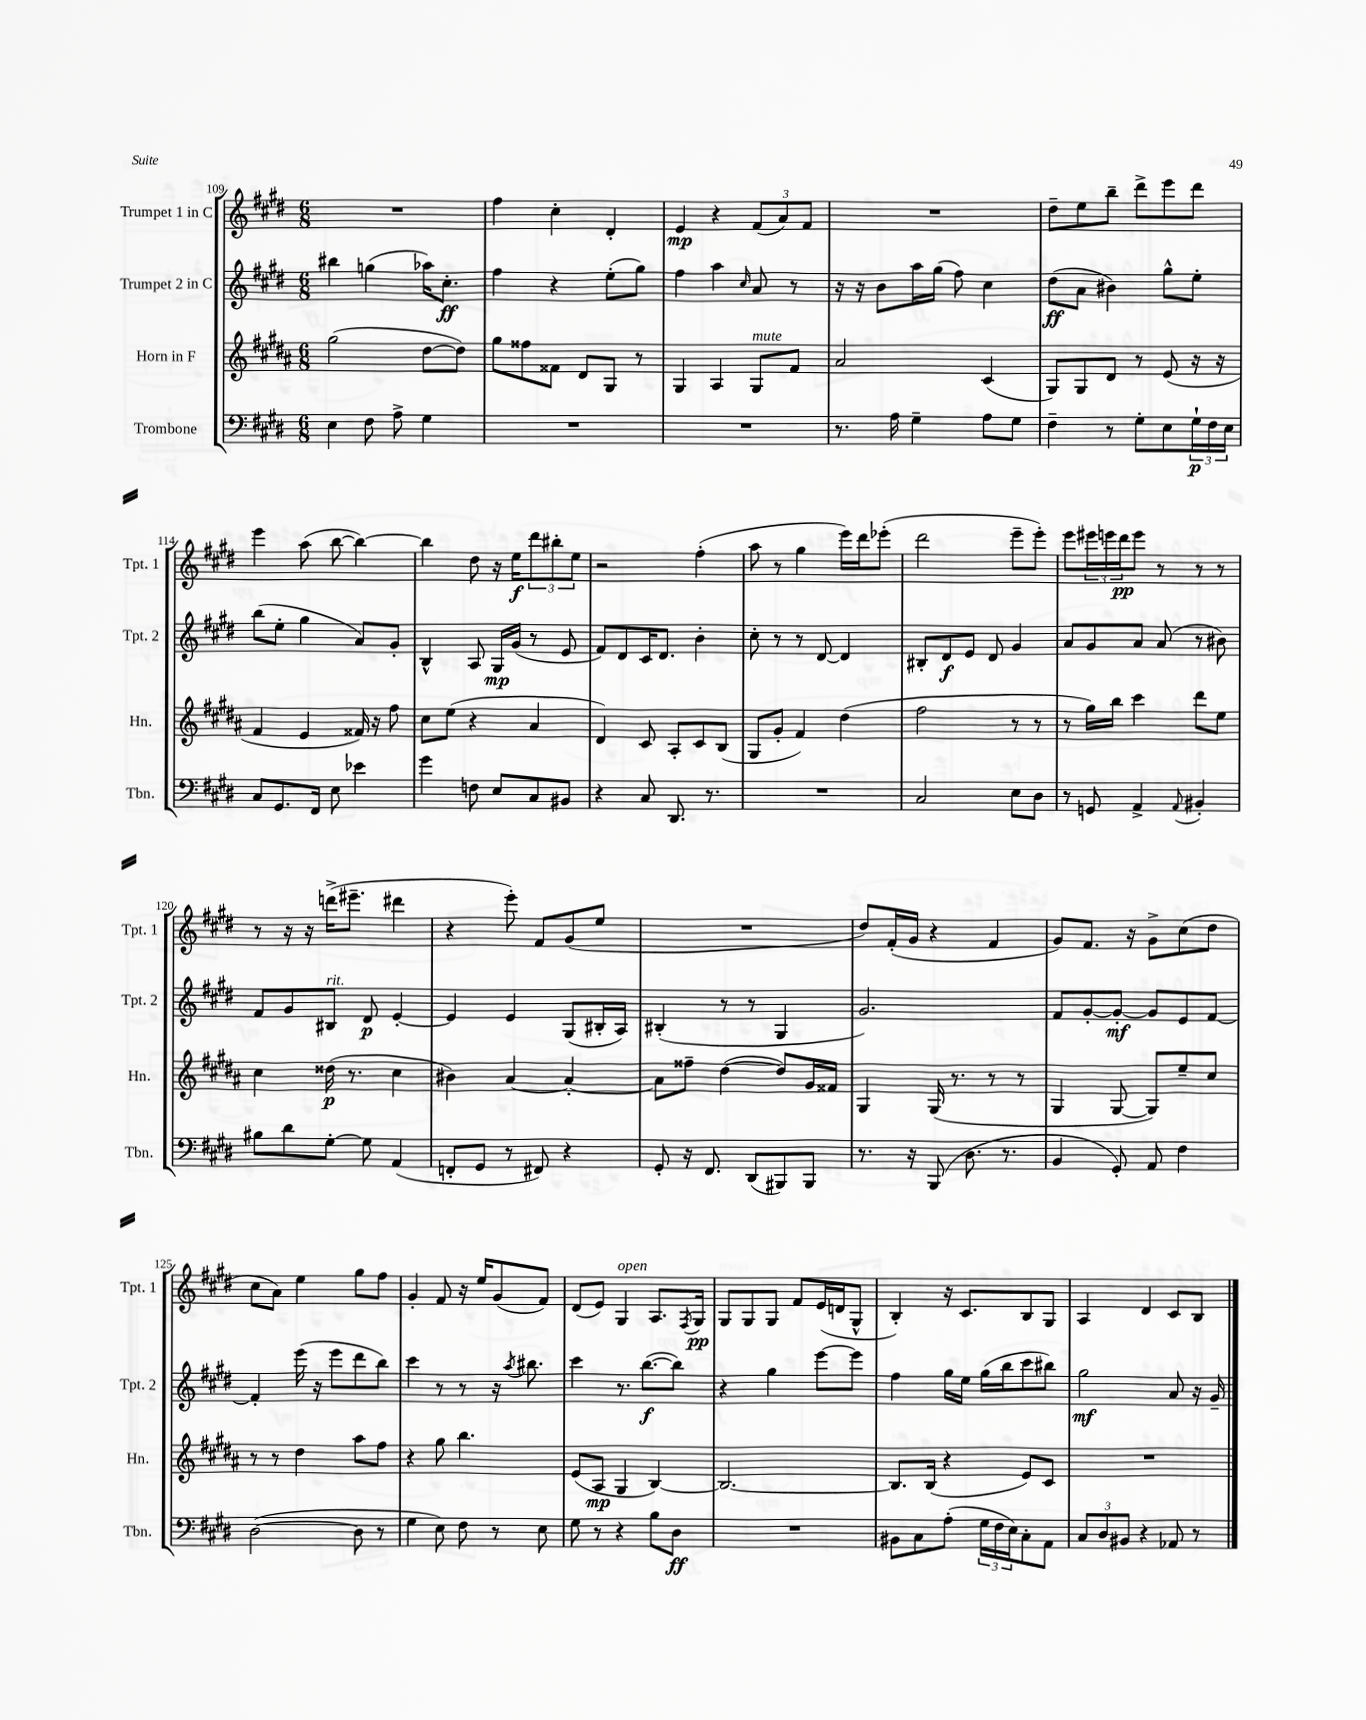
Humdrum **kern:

**kern	**dynam	**kern	**dynam	**kern	**dynam	**kern	**dynam
*part4	*part4	*part3	*part3	*part2	*part2	*part1	*part1
*staff4	*staff4	*staff3	*staff3	*staff2	*staff2	*staff1	*staff1
*I"Trombone	*	*I"Horn in F	*	*I"Trumpet 2 in C	*	*I"Trumpet 1 in C	*
*I'Tbn.	*	*I'Hn.	*	*I'Tpt. 2	*	*I'Tpt. 1	*
*clefF4	*	*clefG2	*	*clefG2	*	*clefG2	*
*k[f#c#g#d#]	*	*k[f#c#g#d#a#]	*	*k[f#c#g#d#]	*	*k[f#c#g#d#]	*
*M6/8	*	*M6/8	*	*M6/8	*	*M6/8	*
=109	=109	=109	=109	=109	=109	=109	=109
4E\	.	(2gg#\	.	4bb#X\	.	2.r	.
8F#\	.	.	.	(4ggn\	.	.	.
8A^\	.	.	.	.	.	.	.
4G#\	.	[8dd#\L	.	16aa-X\KL)	.	.	.
.	.	.	.	8.cc#'\J	ff	.	.
.	.	8dd#\J])	.	.	.	.	.
=110	=110	=110	=110	=110	=110	=110	=110
2.r	.	8gg#\L	.	4ff#\	.	4ff#\	.
.	.	8ff##X\	.	.	.	.	.
.	.	8f##X\J	.	4r	.	4cc#'\	.
.	.	8d#/L	.	.	.	.	.
.	.	8G#/J	.	(8ee'\L	.	4d#'/	.
.	.	8r	.	8gg#\J)	.	.	.
=111	=111	=111	=111	=111	=111	=111	=111
2.r	.	4G#/	.	4ff#\	.	4e/	mp
.	.	4A#/	.	4aa\	.	4r	.
.	.	.	.	16qqcc#/	.	.	.
!	!	!LO:TX:a:i:t=mute	!	!	!	!	!
.	.	8G#/L	.	8a/	.	(12f#/L	.
.	.	.	.	.	.	12a/)	.
.	.	8f#/J	.	8r	.	.	.
.	.	.	.	.	.	12f#/J	.
=112	=112	=112	=112	=112	=112	=112	=112
8.r	.	2a#/	.	16r	.	2.r	.
.	.	.	.	16r	.	.	.
.	.	.	.	8b\L	.	.	.
16A\	.	.	.	.	.	.	.
4G#~\	.	.	.	16aa\L	.	.	.
.	.	.	.	(16gg#\JJ	.	.	.
.	.	.	.	8ff#\)	.	.	.
8A\L	.	(4c#/	.	4cc#\	.	.	.
8G#\J	.	.	.	.	.	.	.
=113	=113	=113	=113	=113	=113	=113	=113
4F#~\	.	8G#/L)	.	(8dd#\L	ff	8dd#~\L	.
.	.	8G#/	.	8a\J	.	8ee\	.
8r	.	8d#/J	.	4b#X\)	.	8bb~\J	.
8G#'\L	.	8r	.	.	.	8ddd#^\L	.
8E\	.	(8e/	.	8gg#^^\L	.	8eee\	.
24G#`\L	p	16r	.	8ee'\J	.	8ddd#\J	.
24F#\	.	.	.	.	.	.	.
.	.	16r	.	.	.	.	.
24E\JJ	.	.	.	.	.	.	.
!!LO:LB:g=z
=114	=114	=114	=114	=114	=114	=114	=114
8C#/L	.	4f#/	.	(8bb\L	.	4eee\	.
8.GG#/	.	.	.	8ee'\J	.	.	.
.	.	4e/	.	4gg#\	.	(8aa\	.
16FF#/Jk	.	.	.	.	.	.	.
8E\	.	.	.	.	.	[8bb\	.
4e-X\	.	16f##X/)	.	8a/L)	.	4bb\_)	.
.	.	16r	.	.	.	.	.
.	.	8ff#\	.	8g#'/J	.	.	.
=115	=115	=115	=115	=115	=115	=115	=115
4g#\	.	8cc#\L	.	4B^^/	.	4bb\]	.
.	.	(8ee\J	.	.	.	.	.
8Fn\	.	4r	.	8A/	.	8dd#\	.
8E/L	.	.	.	16G#/LL	mp	16r	.
.	.	.	.	(16g#/JJ	.	16ee\KL	f
8C#/	.	4a#/	.	8r	.	12ddd#\	.
.	.	.	.	.	.	12bb#X'\	.
8BB#X/J	.	.	.	8e/	.	.	.
.	.	.	.	.	.	12ee\J	.
=116	=116	=116	=116	=116	=116	=116	=116
4r	.	4d#/)	.	8f#/L)	.	2r	.
.	.	.	.	8d#/	.	.	.
8C#/	.	8c#/	.	16c#/K	.	.	.
.	.	.	.	8.d#/J	.	.	.
8.DD#/	.	8A#'/L	.	.	.	.	.
.	.	8c#/	.	4b'\	.	(4ff#'\	.
8.r	.	.	.	.	.	.	.
.	.	(8B/J	.	.	.	.	.
=117	=117	=117	=117	=117	=117	=117	=117
2.r	.	8G#/L	.	8cc#'\	.	8aa\	.
.	.	8g#'/J	.	8r	.	8r	.
.	.	4f#/)	.	8r	.	4gg#\	.
.	.	.	.	[8d#/	.	.	.
.	.	(4dd#\	.	4d#/]	.	16eee\LL)	.
.	.	.	.	.	.	16ddd#\J	.
.	.	.	.	.	.	(8eee-X'\J	.
=118	=118	=118	=118	=118	=118	=118	=118
2C#/	.	2ff#\	.	8B#X'/L	.	2ddd#\	.
.	.	.	.	8d#/	f	.	.
.	.	.	.	8e/J	.	.	.
.	.	.	.	8d#/	.	.	.
8E\L	.	8r	.	4g#/	.	8eee~\L	.
8D#\J	.	8r	.	.	.	8eee'\J)	.
=119	=119	=119	=119	=119	=119	=119	=119
8r	.	8r	.	8a/L	.	8eee\L	.
8GGn/	.	16gg#\LL)	.	8g#/	.	24eee#X\L	.
.	.	.	.	.	.	24eeen\	.
.	.	16bb\JJ	.	.	.	.	.
.	.	.	.	.	.	24ddd#\J	pp
4AA^/	.	4ccc#\	.	8a/J	.	8eee\J	.
.	.	.	.	(8a/	.	8r	.
8qqAA/	.	.	.	.	.	.	.
4BB#X'/	.	8ddd#\L	.	8r	.	8r	.
.	.	8ee\J	.	8b#X\)	.	8r	.
!!LO:LB:g=z
=120	=120	=120	=120	=120	=120	=120	=120
8B#X\L	.	4cc#\	.	8f#/L	.	8r	.
8d#\	.	.	.	8g#/	.	16r	.
.	.	.	.	.	.	16r	.
!	!	!	!	!LO:TX:a:i:t=rit.	!	!	!
[8G#'\J	.	(16dd##X\	p	8B#X/J	.	(16dddn^\KL	.
.	.	8.r	.	.	.	8.eee#X~\J	.
8G#\]	.	.	.	8d#/	p	.	.
(4AA/	.	4cc#\	.	[4e'/	.	4ddd#X\	.
=121	=121	=121	=121	=121	=121	=121	=121
8FFn'/L	.	4b#X\)	.	4e/]	.	4r	.
8GG#/J	.	.	.	.	.	.	.
8r	.	[4a#/	.	4e/	.	8eee'\)	.
8FF#X/)	.	.	.	.	.	8f#/L	.
4r	.	4a#'/_	.	(8G#/L	.	(8g#/	.
.	.	.	.	16B#X'/L	.	8ee/J	.
.	.	.	.	16A/JJ)	.	.	.
=122	=122	=122	=122	=122	=122	=122	=122
8GG#'/	.	8a#\L]	.	(4B#X'/	.	2.r	.
16r	.	8ff##X~\J	.	.	.	.	.
8.FF#/	.	.	.	.	.	.	.
.	.	([4dd#\	.	8r	.	.	.
(8DD#/L	.	.	.	8r	.	.	.
8BBB#X/)	.	8dd#/L])	.	4G#/	.	.	.
8BBB#/J	.	16g#/L	.	.	.	.	.
.	.	16f##X/JJ	.	.	.	.	.
=123	=123	=123	=123	=123	=123	=123	=123
8.r	.	4G#/	.	2.g#/)	.	8dd#/L)	.
.	.	.	.	.	.	(16f#'/L	.
16r	.	.	.	.	.	16g#/JJ	.
(8BBB/	.	(16G#/	.	.	.	4r	.
.	.	8.r	.	.	.	.	.
8.D#\	.	.	.	.	.	.	.
.	.	8r	.	.	.	4f#/	.
8.r	.	.	.	.	.	.	.
.	.	8r	.	.	.	.	.
=124	=124	=124	=124	=124	=124	=124	=124
4BB/	.	4G#/	.	8f#/L	.	8g#/L)	.
.	.	.	.	[8g#'/	.	8.f#/J	.
8GG#'/)	.	[8G#/	.	8g#'/J_	mf	.	.
.	.	.	.	.	.	16r	.
8AA/	.	8G#/L])	.	8g#/L]	.	8g#^\L	.
4F#\	.	8ee~/	.	8e/	.	(8cc#\	.
.	.	8cc#/J	.	[8f#/J	.	8dd#\J	.
!!LO:LB:g=z
=125	=125	=125	=125	=125	=125	=125	=125
([2D#\	.	8r	.	4f#'/]	.	8cc#\L	.
.	.	8r	.	.	.	8a\J)	.
.	.	4dd#\	.	(16eee\	.	4ee\	.
.	.	.	.	16r	.	.	.
.	.	.	.	8eee\L	.	.	.
8D#\]	.	8aa#\L	.	8ddd#\	.	8gg#\L	.
8r	.	8ff#\J	.	8bb\J)	.	8ff#\J	.
=126	=126	=126	=126	=126	=126	=126	=126
4G#\	.	4r	.	4ccc#\	.	4g#'/	.
8E\)	.	8gg#\	.	8r	.	8f#/	.
8F#\	.	4.bb\	.	8r	.	16r	.
.	.	.	.	.	.	16ee/KL	.
8r	.	.	.	16r	.	(8g#/	.
.	.	.	.	8qaa/	.	.	.
.	.	.	.	8.bb#X\	.	.	.
8E\	.	.	.	.	.	8f#/J)	.
=127	=127	=127	=127	=127	=127	=127	=127
8G#\	.	(8e/L	.	4ccc#\	.	(8d#/L	.
8r	.	8A#/J	mp	.	.	8e/J)	.
!	!	!	!	!	!	!LO:TX:a:i:t=open	!
4r	.	4G#/	.	8.r	.	4G#/	.
.	.	.	.	([8.bb\L	f	.	.
8B\L	.	[4B/)	.	.	.	8.A/L	.
8D#\J	ff	.	.	8bb\J])	.	.	.
.	.	.	.	.	.	8qF#/	.
.	.	.	.	.	.	16G#/Jk	pp
=128	=128	=128	=128	=128	=128	=128	=128
2.r	.	2.B/_	.	4r	.	8G#/L	.
.	.	.	.	.	.	8G#/	.
.	.	.	.	4gg#\	.	8G#/J	.
.	.	.	.	.	.	8f#/L	.
.	.	.	.	[8eee\L	.	(16e/L	.
.	.	.	.	.	.	16dn/J	.
.	.	.	.	8eee\J]	.	8G#^^/J	.
=129	=129	=129	=129	=129	=129	=129	=129
8BB#X\L	.	8.B/L]	.	4ff#\	.	4B'/)	.
8C#\	.	.	.	.	.	.	.
.	.	(16B/Jk	.	.	.	.	.
(8A'\J	.	4r	.	16gg#\LL	.	16r	.
.	.	.	.	16ee\JJ	.	8.c#/L	.
24G#\LL	.	.	.	(16gg#\LL	.	.	.
24F#\	.	.	.	.	.	.	.
.	.	.	.	16bb\J	.	.	.
24E\J)	.	.	.	.	.	.	.
8C#'\	.	8e/L)	.	8ccc#\	.	8B/	.
8AA\J	.	8c#/J	.	8bb#X\J)	.	8G#/J	.
=130	=130	=130	=130	=130	=130	=130	=130
12C#/L	.	2.r	.	2gg#\	mf	4A/	.
12D#/	.	.	.	.	.	.	.
12BB#X/J	.	.	.	.	.	.	.
4r	.	.	.	.	.	4d#/	.
8AA-X/	.	.	.	8a/	.	8c#/L	.
8r	.	.	.	16r	.	8B/J	.
.	.	.	.	16g#~/	.	.	.
==	==	==	==	==	==	==	==
*-	*-	*-	*-	*-	*-	*-	*-
